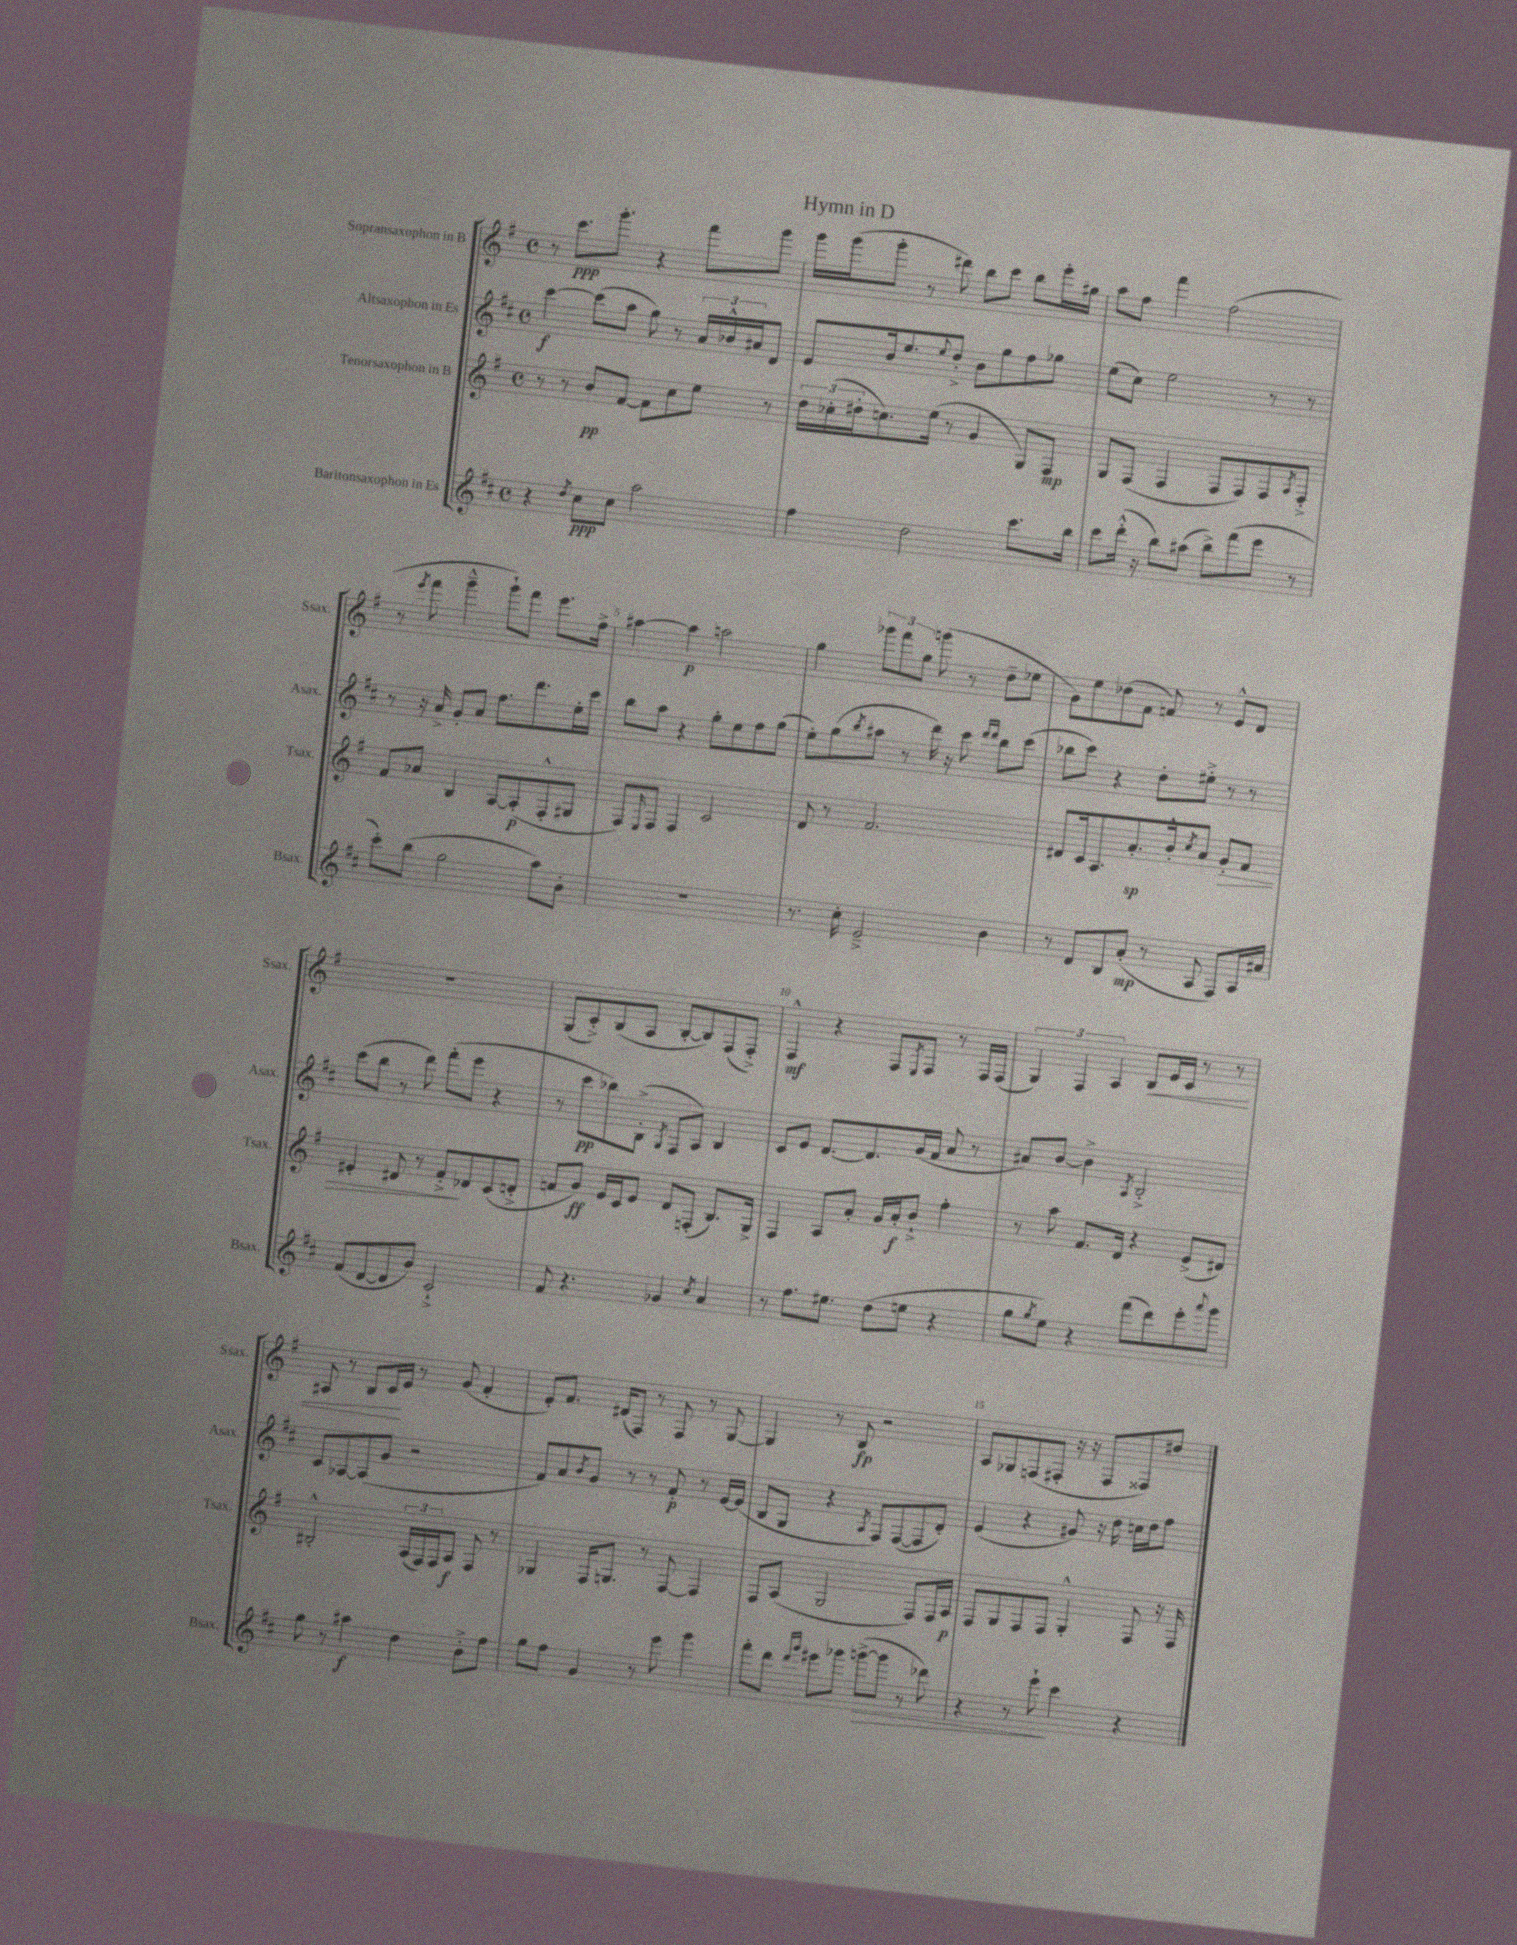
\header { title = "Hymn in D" }
<<
\new StaffGroup <<
\new Staff = "s0" \with { instrumentName = "Sopransaxophon in B" shortInstrumentName = "Ssax." } {
    \clef treble \key g \major \defaultTimeSignature \time 4/4
    r8 c'''8.\ppp g'''8.-. r4 fis'''8 g'''8 |
    g'''16 g'''16( g'''8-. r8 dis'''8) b''8 c'''8 b''8 e'''16-. gis''16 |
    a''8 fis''8 fis'''4 fis''2( |
    r8 \acciaccatura { e'''8 } fis'''8 g'''4---^ g'''8-!) fis'''8 e'''8. fis''16-> |
    ais''4~ ais''4\p a''2 |
    g''4 \tuplet 3/2 { ges'''8 fis'''8 g''8 } g'''8( r8 d''8-- ees''8 |
    g'8) e''8 des''8( fis'8 f'8) r8 e'8-^ d'8 |
    R1 |
    g8( c'8-.->) b8( a8 b8~-. b8) fis8( fis8-.->) |
    fis4-^\mf r4 fis8 \acciaccatura { e8 } fis8 r8 fis16 fis16( |
    \tuplet 3/2 { g4) fis4 a4 } b8\< e'16 c'16 r8 r8 |
    ais8 r8 b8 c'16\! e'16 r8 g'8( fis'4-. |
    e'8-.) fis'8. dis'16( fis8) r8 fis8 r8 g8~ |
    g4 r8 b8\fp r2 |
    a8 ges8 f8( fis8-. r16 r16 fis8 fisis8) dis''8 \bar "|." |
}
\new Staff = "s1" \with { instrumentName = "Altsaxophon in Es" shortInstrumentName = "Asax." } {
    \clef treble \key d \major \defaultTimeSignature \time 4/4
    cis'''4~\f cis'''8( a''8 g''8) r8 \tuplet 3/2 { a'16 bes'16-^ ais'16 } d'8 |
    e'8 b'16 e''8. \appoggiatura { e''8 } d''8-.-> b'8 g''8 fis''8 ges''8 |
    e''8( cis''8) e''2 r8 r8 |
    r8 r16 a'16-> g'8-. a'8 fis''8. d'''8. e''16-. cis'''16 |
    b''8 a''8 r4 g''8-. e''8 fis''8 g''8( |
    e''8-.) g''8( \acciaccatura { b''8 } ais''8 r8 d'''16) r16 cis'''8 \grace { d'''16 d'''16 } b''8 cis'''8( |
    bes''8 cis'''8) r4 d''8-. eis''8-.-> r8 r8 |
    cis'''8( b''8 r8 d'''8) fis'''8-.( e'''8 r4 |
    r8 cis'''8\pp bes''8) b8-.->( \acciaccatura { g8 } fis8 a8) b4 |
    cis'8 e'8 d'8.~ d'8. g'16( fis'16 a'8 r8 |
    ais'8) b'8~ b'4-> \acciaccatura { a8 } b2-.-> |
    cis'8 aes8~ aes8( g'8 r2 |
    fis'8) a'8 \acciaccatura { b'8 } g'8 r8 r8 fis'8-.\p r8 e'16~ e'16( |
    b8 g8 r4 \acciaccatura { a8 } fis8) fis8~( fis8 d'8-.) |
    e'4( r4 gis'8) r16 d''16 c''16 d''16 fis''8 \bar "|." |
}
\new Staff = "s2" \with { instrumentName = "Tenorsaxophon in B" shortInstrumentName = "Tsax." } {
    \clef treble \key g \major \defaultTimeSignature \time 4/4
    r8 r8 b'8\pp fis'8~ fis'8 c''8 e''8 r8 |
    \tuplet 3/2 { d''16 ces''16-.( dis''16-. } c''8.) e''16( r8 g'4 g8) fis8\mp |
    g8 fis8( fis4 fis8 fis8) fis8 \acciaccatura { a8 } fis8-.-> |
    fis'8 aes'8 b4 a8~ a8-.\p( fis8-.-^ gis8 |
    fis8) \grace { e16 } fis8 fis4 c'2 |
    d'8 r8 fis'2. |
    dis'8 c'16 a8. a'8.-.\sp b'16-.-^ \acciaccatura { c''8 } a'8 g'8-.\> fis'8 |
    eis'4-. dis'8 r8 fis'8-.->\! des'8 c'8( d'8-.-> |
    f'8 g'8\ff) e'16 c'16 e'8 d'8 f8-.( b8.) g16-> |
    fis4 a8 a'8-. g'16 a'16-.\f b'8-!-> fis''4-. |
    r8 a''8 fis'8. d'16 r4 e'8->( dis'8) |
    bis2-.-^ \tuplet 3/2 { a16( fis16) fis16 } a8\f fis8 r8 |
    ges4 fis16 g8. r8 fis8~ fis4 |
    fis8 a8( g2 fis8) fis16 a16\p |
    fis8 g8 fis8 fis8 g4-.-^ fis8 r16 fis16 \bar "|." |
}
\new Staff = "s3" \with { instrumentName = "Baritonsaxophon in Es" shortInstrumentName = "Bsax." } {
    \clef treble \key d \major \defaultTimeSignature \time 4/4
    r4 \acciaccatura { d''8 } cis''8\ppp cis''8 a''2 |
    fis''4 d''2 cis'''8. b''16 |
    cis'''8 d'''16-.-^( r16 b''8) ais''8( b''8->) fis'''8( e'''8 r8 |
    cis'''8-.) b''8( g''2 a''8) b'8-. |
    R1 |
    r8. cis''16-. e'2---> b'4 |
    r8 d'8 b8 a'8-.\mp( r8 a8 fis8) a16 ais'16 |
    fis'8( d'8~ d'8 b'8) cis'2-!-> |
    fis'8 r4. ges'4 \acciaccatura { cis''8 } a'4 |
    r8 fis''8. eis''8. d''8( e''8 r4 |
    g''8 \acciaccatura { g''8 } e''8) r4 fis'''8( d'''8) e'''8-. \appoggiatura { a'''8 } g'''8 |
    g''8 r8 ais''4\f d''4 b'8-.-> fis''8 |
    g''8 fis''8 g'4 r8 e'''8 g'''4 |
    fis'''8-. d'''8 \grace { d'''16 g'''16 } eis'''8 ges'''8 g'''8~->\>( g'''8 r8 des'''8) |
    r4 r8 e'''8-!\! cis'''4 r4 \bar "|." |
}
>>
>>
\layout { \context { \Score \override BarNumber.break-visibility = ##(#f #t #t) barNumberVisibility = #(every-nth-bar-number-visible 5) } }
